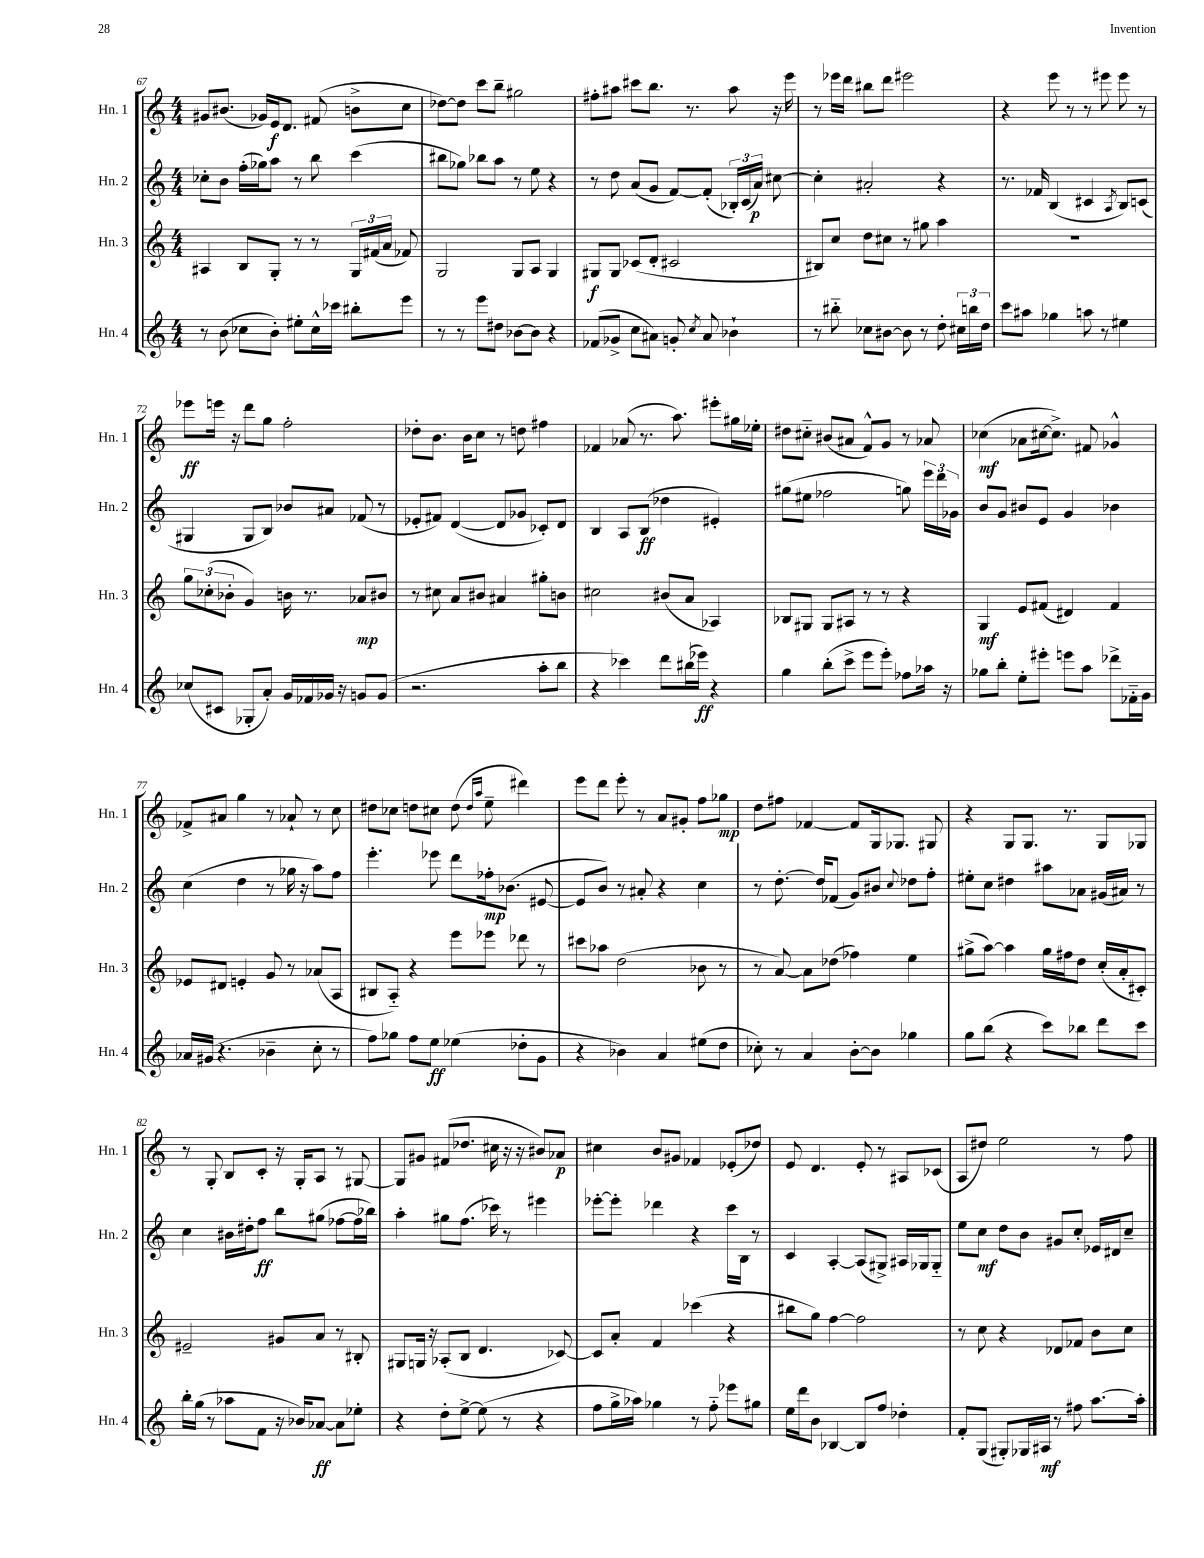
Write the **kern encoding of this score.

**kern	**kern	**kern	**kern
*staff4	*staff3	*staff2	*staff1
*clefG2	*clefG2	*clefG2	*clefG2
*k[]	*k[]	*k[]	*k[]
*M4/4	*M4/4	*M4/4	*M4/4
8r	4A#/	8cc-'\L	8g#/L
(8b\	.	8b\J	(8.b#/J
8cc-\L	8B/L	(16ff'\LL	.
.	.	16gg-\J)	16g-/LL)
8b'\J)	8G'/J	8aa\J	16e/J
.	.	.	8.d/J
8ee#'\L	8r	8r	.
16cc-^^\L	8r	8bb\	(8f#/
16ccc-\JJ	.	.	.
8bb#'\L	24G/LL	(4ccc\	8b^\L
.	(24f#/	.	.
.	24a/JJ	.	.
8eee\J	8f-/)	.	8cc\J
=	=	=	=
8r	2G/	8bb#\L	[8dd-\L)
8r	.	8gg-\J)	8dd-\]J
8eee\L	.	8bb-\L	8ccc\L
8dd#\J	.	8aa\J	8bb~\J
[8b-\L	8G/L	8r	2gg#\
8b-\]J	8A/J	8ee\	.
4r	4G/	4r	.
=	=	=	=
(8f-/L	8G#/L	8r	8ff#'\L
8g-^/J	8G#/J	8dd\	8aa#\J
8cc\L	(8c-/L	(8a/L	8ccc#\L
8a#\J)	8d'/J	8g/J	8.bb\J
8g'/	2c#/	[8f/L)	.
.	.	.	8.r
8qcc/	.	.	.
8a#/	.	(8f'/]J	.
4b-`\	.	24B-'/LL)	8aa#\
.	.	(24c/	.
.	.	24a/JJ)	.
.	.	[8cc#\	16r
.	.	.	16eee\
=	=	=	=
8r	8B#/L)	4cc#'\]	8r
8bb#'~\	8cc/J	.	16eee-\LL
.	.	.	16ddd\JJ
8cc-\L	8dd\L	2a#'/	8bb#\L
[8b#\J	8cc#\J	.	8ddd\J
8b#\]	8r	.	2eee#\
8r	8gg#\	.	.
8dd'\	4aa\	4r	.
24cc#\LL	.	.	.
24bb\	.	.	.
24dd\JJ	.	.	.
=	=	=	=
8ccc\L	1r	8.r	4r
8aa#\J	.	.	.
.	.	16f-/	.
4gg-\	.	(4B/	8eee\
.	.	.	8r
8aa\	.	4c#/	8r
8r	.	.	8eee#\
.	.	8qA/	.
4ee#\	.	8B/L)	8eee#\
.	.	(8c/J	8r
=	=	=	=
(8cc-/L	12gg\L	4G#/	8eee-\L
.	(12cc-'\	.	.
8c#/J	.	.	16eee\Jk
.	12b-'\J	.	.
.	.	.	16r
8G-'/L	4g/)	8G#/L	8ddd\L
8a'/J)	.	8B/J)	8gg\J
16g/LL	16b\	8b-/L	2ff'\
16f-/	8.r	.	.
16g-/JJ	.	8a#/J	.
16r	.	.	.
8g/L	8a-/L	(8f-/	.
(8g/J	8b#/J	8r	.
=	=	=	=
2.r	8r	8e-'/L	8dd-'\L
.	8cc#\	8f#/J)	8.b\J
.	8a/L	([4d/	.
.	.	.	16b\LK
.	8b#/J	.	8cc\J
.	4a#/	8d/]L	8r
.	.	8g-/J	8dd\
8aa'\L	8gg#'\L	8c-'/L)	4ff#\
8bb\J	8b\J	8d/J	.
=	=	=	=
4r	2cc#\	4B/	4f-/
4ccc-\)	.	8A/L	(8a-/
.	.	(8B/J	8.r
8ddd\L	(8b#/L	4dd-\	.
.	.	.	8.aa\)
(16bb#\L	8a/J	.	.
16eee-\JJ)	.	.	.
4r	4A-/)	4e#'/)	8eee#'\L
.	.	.	16gg#\L
.	.	.	16ee-'\JJ
=	=	=	=
4gg\	8B-/L	(8gg#\L	8dd#\L
.	8G#/J	8ee#\J	8cc#'~\J
(8bb'\L	8G#/L	2ff-\	(8b#/L
8ccc^\J	8A#/J	.	8a#/J
8eee\L	8r	.	8f^^/L)
8eee'\J)	8r	.	8g/J
8ff-\L	4r	8gg\)	8r
16aa-\Jk	.	24eee\LL	8a-/
.	.	24ddd\	.
16r	.	.	.
.	.	24g-\JJ	.
=	=	=	=
8gg-\L	4G/	8b/L	(4cc-\
8bb'\J	.	8g/J	.
8ee'\L	8e/L	8b#/L	8a-\L
8eee#'\J	(8f#/J	8e/J	[16cc#\k
.	.	.	8.cc#^\]J)
8eee\L	4d#/)	4g/	.
8aa\J	.	.	8f#/
8ddd-^\L	4f#/	4b-\	4g-^^/
16f-'~\L	.	.	.
16g\JJ	.	.	.
=	=	=	=
16a-/LL	8e-/L	(4cc\	8f-^/L
(16g#/JJ	.	.	.
4.r	8d#/J	.	8a#/J
.	4e'/	4dd\	4gg\
4b-~\	8g/	8r	8r
.	8r	16gg-\	8a-`/
.	.	16r	.
8cc'\	(8a-/L	8aa\L)	8r
8r	8A/J	8ff\J	8cc\
=	=	=	=
8ff\L)	8B#/L	4.eee'\	8dd#\L
8gg-\J	8A'~/J)	.	8cc-\J
8ff\L	4r	.	8dd\L
8ee\J	.	8eee-\	8cc#\J
(4ee-\	8eee\L	8ddd\L	(8dd\
.	.	.	16qqdd/LL
.	.	.	16qqaa/JJ
.	8eee-\J	16ff-'\k	8ee~\
.	.	(8.b-\J	.
8dd-'\L	8ddd-\	.	4ddd#\)
8g\J	8r	[8e#/	.
=	=	=	=
4r	8ccc#\L	8e#/]L	8eee\L
.	8aa-\J	8b/J)	8ddd\J
4b-\)	(2dd\	8r	8eee'\
.	.	8a#'/	8r
4a/	.	4r	8a/L
.	.	.	8g#'/J
(8ee#\L	8b-\	4cc\	8ff\L
8dd\J	8r	.	8gg-\J
=	=	=	=
8cc-'\)	8r	8r	8dd\L
8r	[8a/)	[8.dd'\	8ff#\J
4a/	8a\]L	.	[4f-/
.	.	16dd/]LK	.
.	(8dd-\J	(8f-/J	.
[8b'\L	4ff-\)	8g/L)	8f-/]L
8b\]J	.	8b#/J	16G/k
.	.	.	8.G-/J
.	.	8qqcc/	.
4gg-\	4ee\	8dd-\L	.
.	.	8ff'\J	8G#/
=	=	=	=
8gg\L	(8gg#^\L	8ee#'\L	4r
(8bb\J	[8aa\J)	8cc\J	.
4r	4aa\]	4dd#\	8G/L
.	.	.	8.G/J
8ccc\L)	16gg#\LL	8aa#\L	.
.	16ff#\J	.	8.r
8bb-\J	8dd\J	8a-\J	.
8ddd\L	(16cc'/LL	(16g#/LL	8G/L
.	16a'/J	16a#/JJ)	.
8ccc\J	8c#'/J)	8r	8G-/J
=	=	=	=
16bb'\LL	2e#~/	4cc\	8r
(16gg\JJ	.	.	.
8r	.	.	8G'/
8aa-\L	.	16b#\LL	8B/L
.	.	16dd#'\J	.
8f\J	.	8ff\J	8c'/J
16r	8g#/L	8bb\L	16r
16b-/LK)	.	.	16G'/LK
[8a-/J	8a/J	(8gg#\J	8A/J
8a-\]L	8r	[8ff-\L	8r
8ee-'\J	8B#'/	16ff-\]L	[8G#/
.	.	16bb-\JJ)	.
=	=	=	=
4r	8G#/L	4aa'\	8G#/]L
.	16G/Jk	.	8g#/J
.	16r	.	.
8dd'\L	(8A-'/L	8gg#\L	(8f#/L
[8ee^\J	8B/J	(8.ff\J	8.dd-/J
(8ee\]	4.d/	.	.
.	.	16ccc-\)	16cc#\
8r	.	8r	16r
.	.	.	16r
4r	.	4eee#\	8b#/L)
.	[8c-/)	.	8a-/J
=	=	=	=
8ff\L	8c-/]L	[8eee-'\L	4cc#\
16gg^\L	8a'/J	8eee-'\]J	.
16aa-\JJ)	.	.	.
4gg-\	4f/	4ddd-\	8b/L
.	.	.	8g#/J
8r	(4ccc-\	4r	4f-/
8ff'~\	.	.	.
8eee-\L	4r	16ccc\LL	(8e-'/L
.	.	16B\JJ	.
8gg#\J	.	8r	8dd-/J)
=	=	=	=
16ee\LL	8bb#\L	4c/	8e/
16ddd\J	.	.	.
8b\J	8gg\J)	.	4.d/
[4B-/	[4ff\	[4A'/	.
8B-/]L	2ff\]	(8A/]L	8e'/
8ff/J	.	8G#^/J)	8r
4dd-'\	.	16A#/LL	8A#/L
.	.	16G-/J	.
.	.	8G-'~/J	(8c-/J
=	=	=	=
8f'/L	8r	8ee\L	8A/L
(8G/J	8cc\	8cc\J	8dd#/J)
8G#'/L)	4r	8dd\L	2ee\
16G-/L	.	8b\J	.
16A#/JJ	.	.	.
8r	8d-/L	8g#/L	.
8ff#\	8f-/J	8cc'/J	.
[8.aa\L	8b\L	16e-/LL	8r
.	.	16d#/J	.
.	8cc\J	8cc~/J	8ff\
16aa'\]Jk	.	.	.
==	==	==	==
*-	*-	*-	*-
